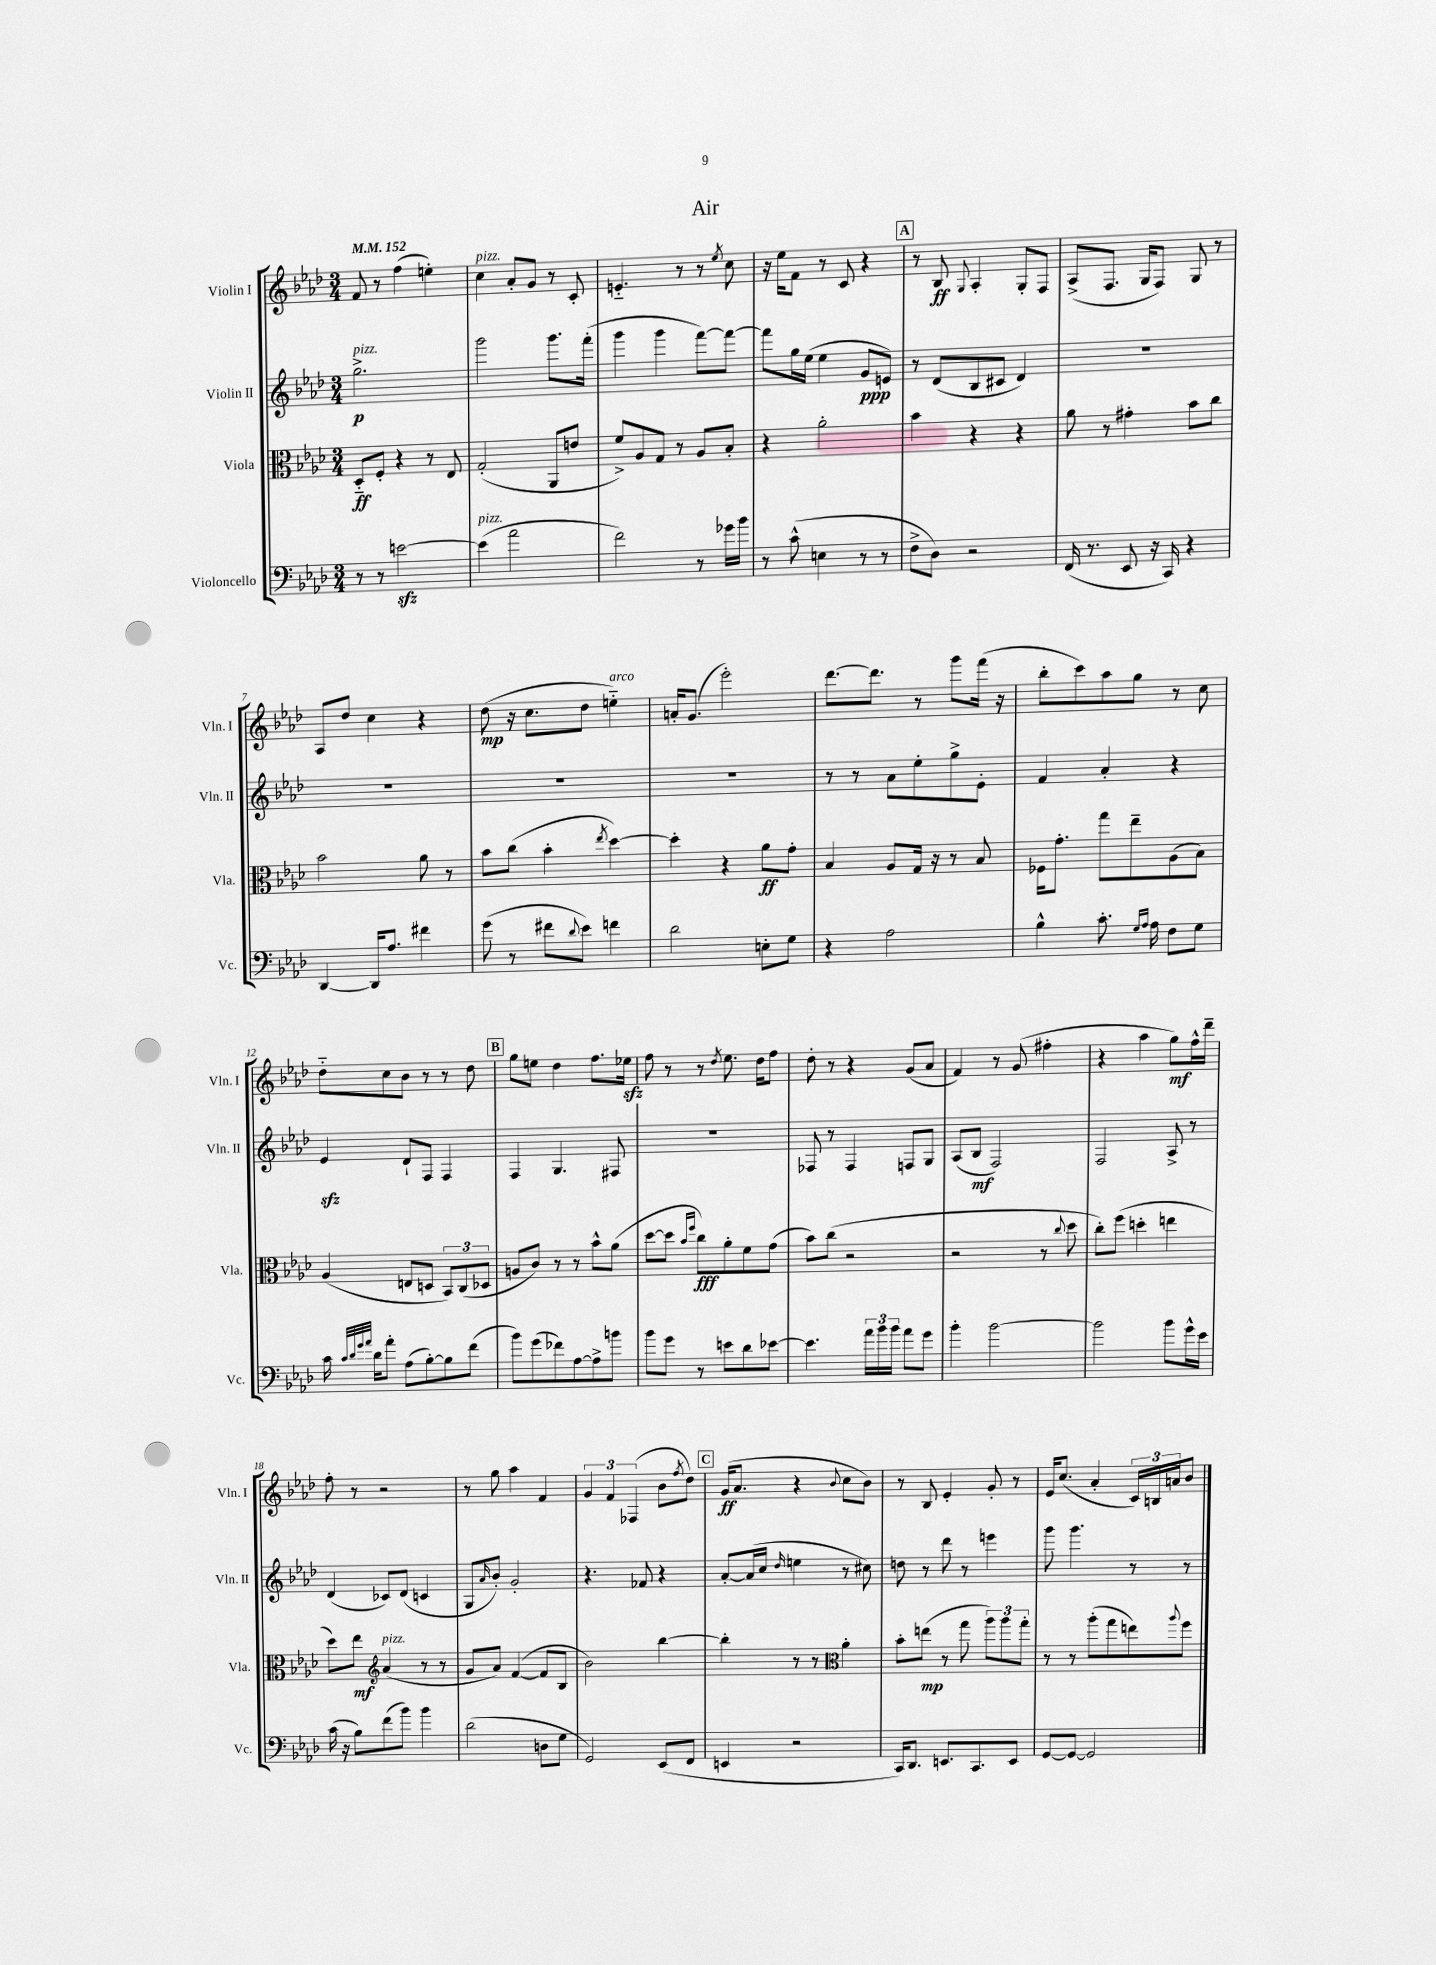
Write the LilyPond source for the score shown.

\header { title = "Air" }
<<
\new StaffGroup <<
\new Staff = "s0" \with { instrumentName = "Violin I" shortInstrumentName = "Vln. I" } {
    \clef treble \key aes \major \numericTimeSignature \time 3/4 \tempo 4 = 152
    f'8 r8 f''4( e''4-.) |
    c''4^\markup { \italic "pizz." } aes'8-. g'8 r8 c'8-. |
    e'4.-_ r8 r8 \acciaccatura { ees''8 } c''8 |
    r16 ees''16 f'8 r8 c'8 r4 |
    \mark \markup { \box "A" } r8 bes8\ff \appoggiatura { g8 } aes4-. g8-. f8 |
    aes8->( f8. g16 f8) g8 r8 |
    aes8 des''8 c''4 r4 |
    des''8\mp( r16 c''8. des''8 e''4-_^\markup { \italic "arco" }) |
    a'16-. g'8.( ees'''2-.) |
    des'''8.~ des'''8. r8 g'''8 f'''16( r16 |
    bes''8-. c'''8) aes''8 g''8 r8 c''8 |
    des''8-_ c''8 bes'8 r8 r8 des''8 |
    \mark \markup { \box "B" } g''8 e''8 des''4 f''8. ees''16\sfz |
    f''8 r8 r8 \acciaccatura { des''8 } ees''8. des''16 f''8 |
    des''8-. r8 r4 g'8( aes'8 |
    f'4) r8 g'8( fis''4-. |
    r4 aes''4 g''8\mf) f''16-^ des'''16-- |
    f''8-. r8 r2 |
    r8 g''8 aes''4 f'4 |
    \tuplet 3/2 { g'4 f'4 fes4( } bes'8 \acciaccatura { f''8 } des''8) |
    \mark \markup { \box "C" } g'16\ff( aes'8. r4 \appoggiatura { bes'8 } c''8 bes'8) |
    r8 bes8 ees'4-. g'8-. r8 |
    ees'16 c''8.( aes'4-. \tuplet 3/2 { c'16) b16 a'16 } bes'8 \bar "|." |
}
\new Staff = "s1" \with { instrumentName = "Violin II" shortInstrumentName = "Vln. II" } {
    \clef treble \key aes \major \numericTimeSignature \time 3/4
    g''2.->\p^\markup { \italic "pizz." } |
    g'''2 g'''8. f'''16-.( |
    g'''4 g'''4 f'''8~) f'''8~ |
    f'''8 g''16 ees''16( ees''4 g'8\ppp e'8) |
    \mark \markup { \box "A" } r8 des'8( bes8 cis'8 des'4) |
    R2. |
    R2. |
    R2. |
    R2. |
    r8 r8 aes'8 ees''8-. g''8-> ees'8-. |
    f'4 aes'4-. r4 |
    ees'4\sfz des'8-! f8 f4 |
    \mark \markup { \box "B" } f4 g4. fis8 |
    R2. |
    fes8 r8 fes4 f8 g8 |
    aes8( bes8\mf f2) |
    f2 aes8-> r8 |
    des'4( ces'8) des'8( c'4 |
    g8 \grace { aes'16 } bes'8-.) g'2-. |
    r4. fes'8 r4 |
    \mark \markup { \box "C" } aes'8~-. aes'16( c''16 \grace { des''16 } e''4 r8 cis''8) |
    d''8 r8 des'''8 r8 e'''4 |
    g'''8 g'''4. r8 r8 \bar "|." |
}
\new Staff = "s2" \with { instrumentName = "Viola" shortInstrumentName = "Vla." } {
    \clef alto \key aes \major \numericTimeSignature \time 3/4
    des8-_\ff f8-. r4 r8 ees8 |
    g2-.( aes,8 e'8 |
    f'8->) aes8 g8 r8 aes8 bes8-. |
    r4 aes'2-. |
    \mark \markup { \box "A" } bes'4 r4 r4 |
    aes'8 r8 gis'4-. bes'8 c''8 |
    bes'2 aes'8 r8 |
    bes'8 c''8( bes'4-. \acciaccatura { ees''8 } des''4~) |
    des''4-. r4 aes'8\ff g'8-. |
    bes4 aes8 g16 r16 r8 bes8 |
    fes16 g'8.-. g''8 ees''8-- aes8( bes8) |
    aes4( e8 d8 \tuplet 3/2 { bes,8) c8( des8 } |
    \mark \markup { \box "B" } a8 c'8) r8 r8 bes'8-^ aes'8( |
    des''8~ des''8 \grace { bes'16 f''16 } c''8\fff) aes'8-. f'8 g'8( |
    bes'8) c''8( r2 |
    r2 r8 \appoggiatura { c''8 } des''8 |
    c''8-.) f''8( d''4-. e''4 |
    des''8) ees''8\mf \clef treble aes'4^\markup { \italic "pizz." }( r8 r8 |
    g'8 aes'8) f'4~( f'8 bes8 |
    bes'2) bes''4~ |
    \mark \markup { \box "C" } bes''4-. r8 r8 \clef alto aes'4-. |
    bes'8-. e''8\mp( r8 g''8 \tuplet 3/2 { aes''8) aes''8 g''8-. } |
    r8 r8 aes''8-.( g''8 e''8) \appoggiatura { aes''8 } f''8 \bar "|." |
}
\new Staff = "s3" \with { instrumentName = "Violoncello" shortInstrumentName = "Vc." } {
    \clef bass \key aes \major \numericTimeSignature \time 3/4
    r8 r8 e'2~\sfz |
    e'4^\markup { \italic "pizz." }( aes'2 |
    f'2) r8 ges'16 bes'16 |
    r8 c'8-^( e4 r8 r8 |
    \mark \markup { \box "A" } f8-> des8) r2 |
    f,16( r8. ees,8 r16 c,16) r4 |
    des,4~ des,16 aes8. fis'4 |
    g'8( r8 fis'8 \appoggiatura { des'8 } ees'8) f'4 |
    des'2 e8-. g8 |
    r4 aes2 |
    bes4-^ c'8.-. \grace { g16 aes16 } aes16 f8 g8 |
    c'16 \grace { c'32 des'32 g'32 aes'32 } des'16 aes'8-. aes8( bes8~-.) bes8 f'8( |
    \mark \markup { \box "B" } bes'8) g'8( fes'8) aes8~ aes8-> b'8 |
    bes'8 g'8 r8 e'8 des'8 ees'8~ |
    ees'4. \tuplet 3/2 { aes'16 bes'16 bes'16 } aes'8 g'8 |
    bes'4-. bes'2~ |
    bes'2 bes'8 g'16-^ ees'16 |
    c'16( r16 bes8) f'8( bes'8) bes'4 |
    des'2( d8 g8 |
    g,2) ees,8( f,8 |
    \mark \markup { \box "C" } e,4 r2 |
    c,16) des,8. e,8. c,8. e,8 |
    g,8~ g,8~ g,2 \bar "|." |
}
>>
>>
